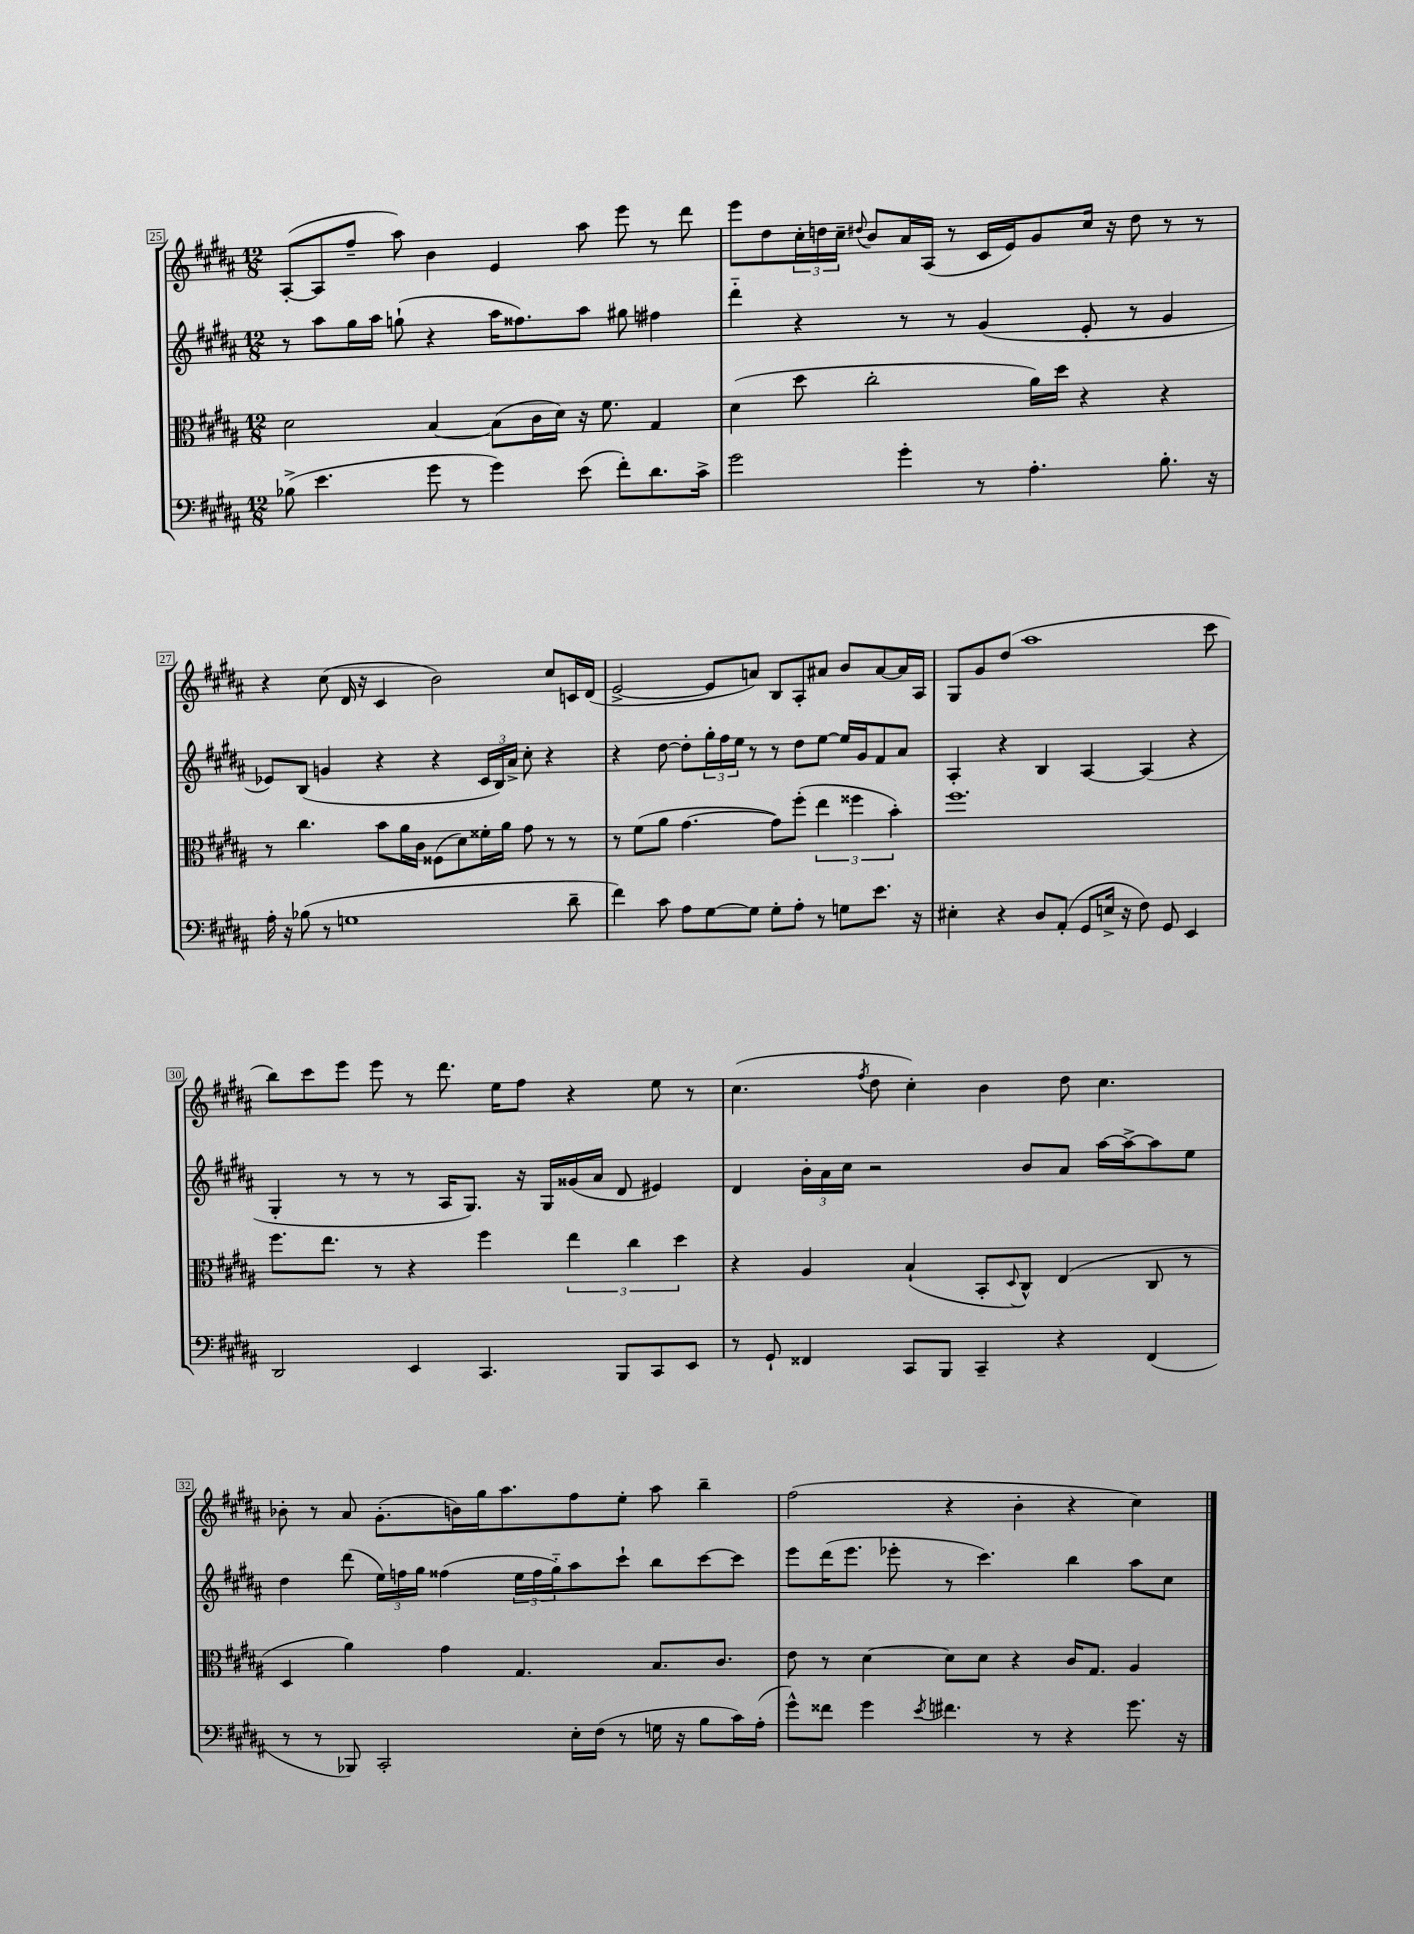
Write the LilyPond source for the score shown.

<<
\new StaffGroup <<
\new Staff = "s0" {
    \clef treble \key b \major \numericTimeSignature \time 12/8
    ais8~-.( ais8 fis''8-- ais''8) b'4 e'4 ais''8 e'''8 r8 dis'''8 |
    e'''8 dis''8 \tuplet 3/2 { cis''16-. d''16 cis''16-- } \appoggiatura { dis''8 } b'8 ais'16 ais16( r8 cis'16 e'16) gis'8 cis''16 r16 dis''8 r8 r8 |
    r4 cis''8( dis'16 r16 cis'4 b'2) cis''8 c'16 dis'16( |
    e'2~-> e'8 a'8) b8 ais8-. ais'8 b'8 ais'8~ ais'16 ais16 |
    gis8 gis'8 dis''8( ais''1 cis'''8 |
    b''8) cis'''8 e'''8 e'''8 r8 dis'''8. e''16 fis''8 r4 e''8 r8 |
    cis''4.( \acciaccatura { fis''8 } dis''8 cis''4-.) b'4 dis''8 cis''4. |
    bes'8-. r8 ais'8 gis'8.-.( b'16) gis''16 ais''8. fis''8 e''8-. ais''8 b''4-- |
    fis''2( r4 b'4-. r4 cis''4) \bar "|." |
}
\new Staff = "s1" {
    \clef treble \key b \major \numericTimeSignature \time 12/8
    r8 ais''8 gis''16 ais''16 g''8-!( r4 ais''16 fisis''8.) ais''8 gis''8 fis''4 |
    dis'''4-_ r4 r8 r8 gis'4( e'8-. r8 gis'4 |
    ees'8) b8( g'4 r4 r4 \tuplet 3/2 { cis'16 b16) ais'16-> } cis''8-. r4 |
    r4 dis''8~ dis''8-. \tuplet 3/2 { gis''16-. fis''16 e''16 } r8 r8 dis''8 e''8~ e''16 gis'16 fis'8 ais'8 |
    ais4-. r4 b4 ais4~ ais4( r4 |
    gis4-. r8 r8 r8 ais16 gis8.) r16 gis16 gisis'16( ais'16 dis'8 eis'4) |
    dis'4 \tuplet 3/2 { b'16-. ais'16 cis''16 } r2 b'8 ais'8 ais''16~ ais''16~-> ais''8 e''8 |
    dis''4 dis'''8( \tuplet 3/2 { e''16) f''16 gis''16 } fisis''4( \tuplet 3/2 { e''16 fisis''16 gis''16-_) } ais''8 cis'''8-! b''8 cis'''8~ cis'''8 |
    e'''8 dis'''16( e'''8. ees'''8-. r8 cis'''4.) b''4 ais''8 cis''8 \bar "|." |
}
\new Staff = "s2" {
    \clef alto \key b \major \numericTimeSignature \time 12/8
    dis'2 b4~ b8( cis'16 dis'16) r16 fis'8. gis4 |
    dis'4( dis''8 cis''2-. ais'16) dis''16 r4 r4 |
    r8 cis''4. b'8 ais'16 cis'16 fisis8( dis'8) fisis'16-. ais'16 gis'8 r8 r8 |
    r8 fis'8( ais'8 gis'4.~ gis'8) fis''8-.( \tuplet 3/2 { e''4 fisis''4 b'4-.) } |
    fis''1. |
    fis''8. e''8. r8 r4 fis''4 \tuplet 3/2 { e''4 cis''4 dis''4 } |
    r4 ais4 b4-!( b,8-. \appoggiatura { dis8 } cis8-^) e4( cis8 r8 |
    dis4 ais'4) gis'4 gis4. b8. cis'8. |
    e'8 r8 dis'4~ dis'8 dis'8 r4 cis'16 gis8. ais4 \bar "|." |
}
\new Staff = "s3" {
    \clef bass \key b \major \numericTimeSignature \time 12/8
    bes8->( e'4. gis'8 r8 gis'4) e'8( fis'8-.) dis'8. cis'16-> |
    gis'2 gis'4-. r8 ais4.-. b8.-. r16 |
    ais16-. r16 bes8( r8 g1 dis'8-- |
    fis'4) cis'8 ais8 gis8~ gis8 gis8-. ais8-. r8 g8 e'8. r16 |
    eis4-. r4 dis8 ais,8-.( gis,8 e16-> r16 fis8) gis,8 e,4 |
    dis,2 e,4 cis,4. b,,8 cis,8 e,8 |
    r8 gis,8-! fisis,4 cis,8 b,,8 cis,4-- r4 fisis,4( |
    r8 r8 bes,,8) cis,2-. e16-. fis16( r8 g16 r16 b8 cis'16) ais16-.( |
    gis'8-^) fisis'8 gis'4 \acciaccatura { e'8 } fis'4. r8 r4 gis'8. r16 \bar "|." |
}
>>
>>
\layout { \context { \Score currentBarNumber = #25 \override BarNumber.stencil = #(make-stencil-boxer 0.1 0.3 ly:text-interface::print) } }
